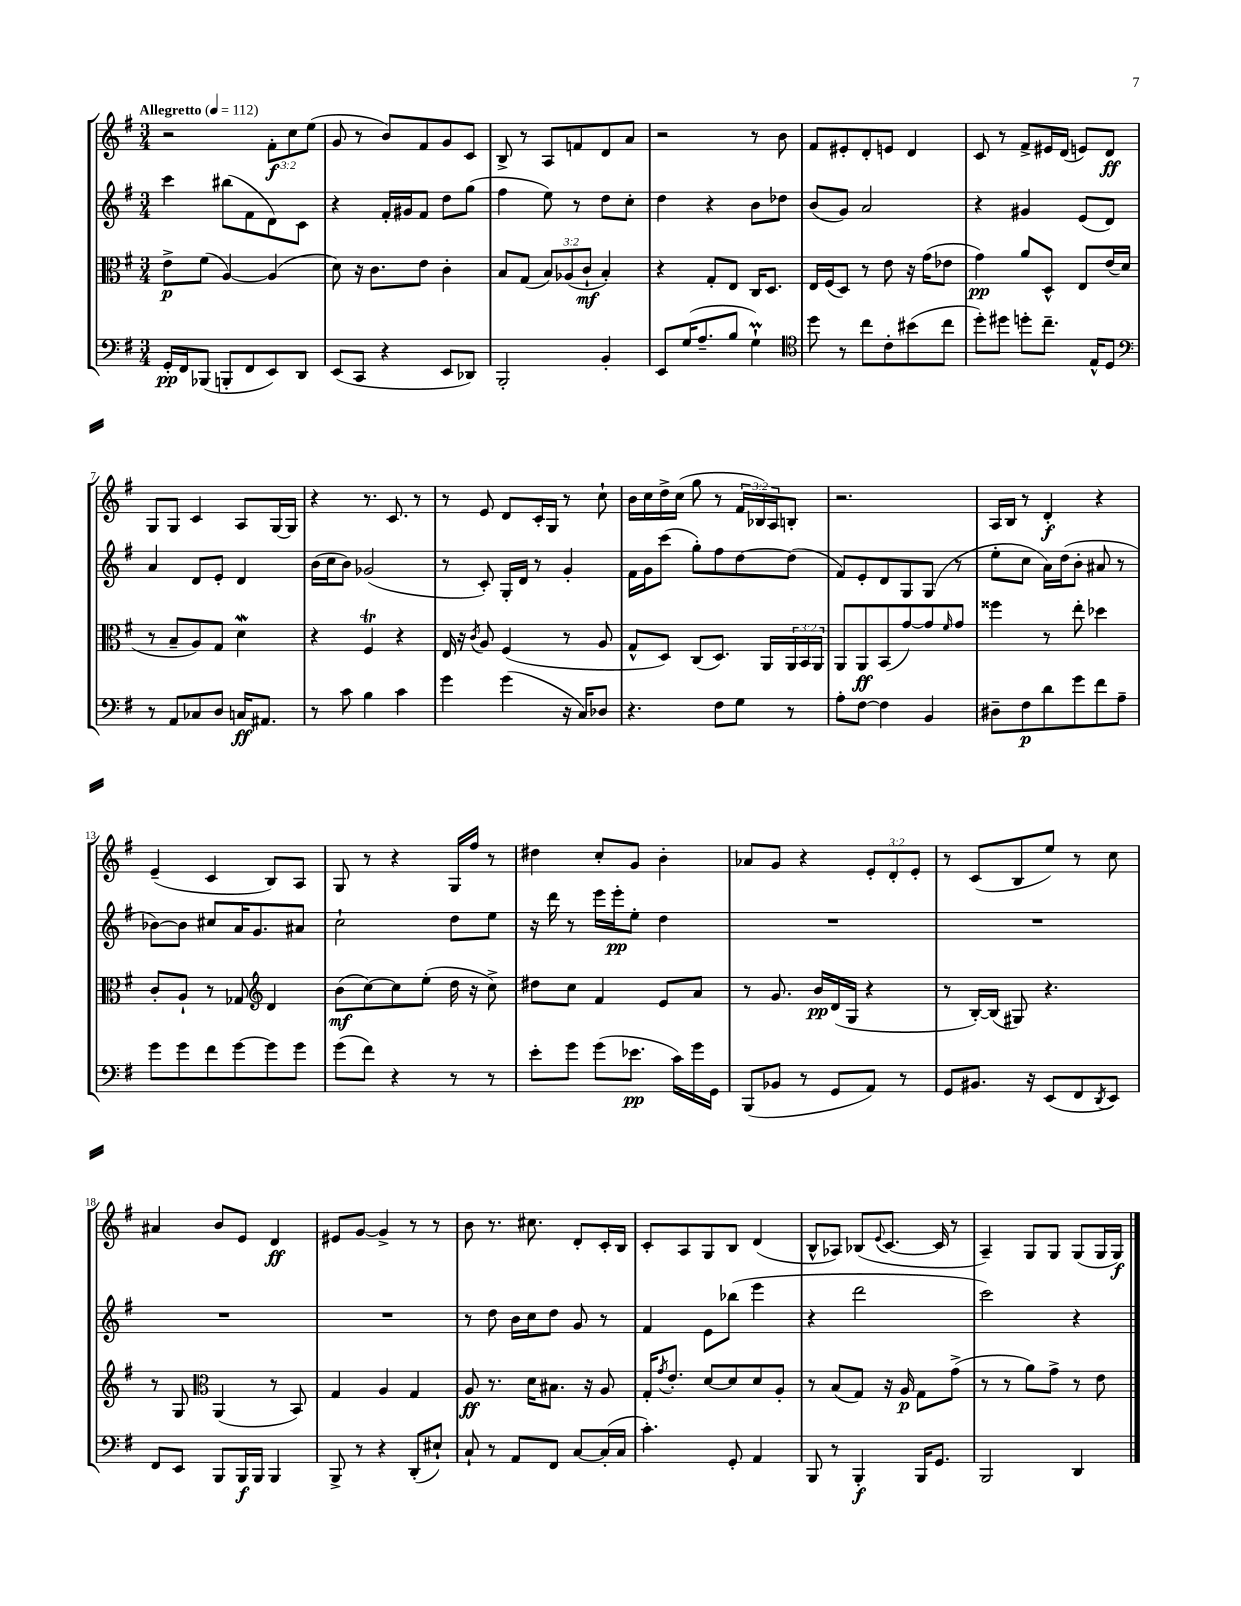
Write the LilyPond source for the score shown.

<<
\new StaffGroup <<
\new Staff = "s0" {
    \clef treble \key g \major \numericTimeSignature \time 3/4 \override Staff.TupletNumber.text = #tuplet-number::calc-fraction-text \tempo "Allegretto" 4 = 112
    r2 \tuplet 3/2 { fis'8-.\f c''8 e''8( } |
    g'8 r8 b'8) fis'8 g'8 c'8 |
    b8-> r8 a8 f'8 d'8 a'8 |
    r2 r8 b'8 |
    fis'8 eis'8-. d'8-. e'8 d'4 |
    c'8 r8 fis'8-> eis'16 d'16( e'8) d'8\ff |
    g8 g8 c'4 a8 g16~ g16 |
    r4 r8. c'8. r8 |
    r8 e'8 d'8 c'16-. g16 r8 c''8-! |
    b'16 c''16 d''16-> c''16( g''8 r8 \tuplet 3/2 { fis'16 bes16) a16 } b8-. |
    r2. |
    a16 b16 r8 d'4-.\f r4 |
    e'4--( c'4 b8) a8 |
    g8 r8 r4 g16 fis''16 r8 |
    dis''4 c''8-. g'8 b'4-. |
    aes'8 g'8 r4 \tuplet 3/2 { e'8-. d'8-. e'8-. } |
    r8 c'8( b8 e''8) r8 c''8 |
    ais'4 b'8 e'8 d'4\ff |
    eis'8 g'8~ g'4-> r8 r8 |
    b'8 r8. cis''8. d'8-. c'16-. b16 |
    c'8-. a8 g8 b8 d'4( |
    b8-^ aes8) bes8( \appoggiatura { e'8 } c'8.~ c'16 r8 |
    a4--) g8 g8 g8( g16 g16\f) \bar "|." |
}
\new Staff = "s1" {
    \clef treble \key g \major \numericTimeSignature \time 3/4
    c'''4 bis''8( fis'8 d'8) c'8 |
    r4 fis'16-. gis'16 fis'8 d''8 g''8( |
    fis''4 e''8) r8 d''8 c''8-. |
    d''4 r4 b'8 des''8 |
    b'8( g'8) a'2 |
    r4 gis'4 e'8( d'8) |
    a'4 d'8 e'8-. d'4 |
    b'16( c''16 b'8) ges'2( |
    r8 c'8-.) g16-. d'16 r8 g'4-. |
    fis'16 g'16 c'''8( g''8-.) fis''8 d''8~ d''8( |
    fis'8) e'8-. d'8 g8 g8( r8 |
    e''8-. c''8 a'16) d''16( b'8-. ais'8 r8 |
    bes'8~) bes'8 cis''8 a'16 g'8. ais'8 |
    c''2-! d''8 e''8 |
    r16 d'''16 r8 e'''16 e'''16-.\pp e''8-. d''4 |
    R2. |
    R2. |
    R2. |
    R2. |
    r8 d''8 b'16 c''16 d''8 g'8 r8 |
    fis'4 e'8 bes''8( e'''4 |
    r4 d'''2 |
    c'''2) r4 \bar "|." |
}
\new Staff = "s2" {
    \clef alto \key g \major \numericTimeSignature \time 3/4 \override Staff.TupletNumber.text = #tuplet-number::calc-fraction-text
    e'8->\p fis'8( a4~) a4( |
    d'8) r16 c'8. e'8 c'4-. |
    b8 g8( \tuplet 3/2 { b8) aes8( c'8-!\mf } b4-.) |
    r4 g8-. e8 c16 d8. |
    e16 fis16( d8) r8 e'8 r16 g'16( ees'8 |
    g'4\pp) a'8 d8-^ e8 e'16( d'16 |
    r8 b8-- a8) g8 d'4\mordent |
    r4 fis4\trill r4 |
    e16 r16 \acciaccatura { c'8 } a8 fis4( r8 a8 |
    g8-^ d8) c8( d8.) a,16 \tuplet 3/2 { a,16 b,16 a,16 } |
    a,8 a,8\ff b,8( g'8~) g'8 \grace { fis'16 } g'8 |
    fisis''4 r8 e''8-. des''4 |
    c'8-. a8-! r8 ges8 \clef treble d'4 |
    b'8\mf( c''8~) c''8 e''8-.( d''16 r16 c''8->) |
    dis''8 c''8 fis'4 e'8 a'8 |
    r8 g'8. b'16\pp d'16( g16 r4 |
    r8 b16~-.) b16( gis8) r4. |
    r8 g8 \clef alto a,4( r8 b,8) |
    g4 a4 g4 |
    a8\ff r8. d'16 bis8. r16 a8 |
    g16-. \acciaccatura { g'8 } e'8.-. d'8~ d'8 d'8 a8-. |
    r8 b8( g8) r16 a16\p g8 g'8->( |
    r8 r8 a'8) g'8-> r8 e'8 \bar "|." |
}
\new Staff = "s3" {
    \clef bass \key g \major \numericTimeSignature \time 3/4
    g,16-.\pp fis,16 bes,,8( b,,8-. fis,8 e,8) d,8 |
    e,8( c,8 r4 e,8 des,8) |
    b,,2-. b,4-. |
    e,8 g16( a8.-- b8 g4-!\prall) |
    \clef tenor d''8 r8 c''8 c'8-. bis'8( c''8 |
    d''8-.) dis''8 d''8-. c''8.-- e16-^ d8 |
    \clef bass r8 a,8 ces8 d8 c16\ff ais,8. |
    r8 c'8 b4 c'4 |
    g'4 g'4( r16 c16) des8 |
    r4. fis8 g8 r8 |
    a8-. fis8~ fis4 b,4 |
    dis8-- fis8\p d'8 g'8 fis'8 a8-- |
    g'8 g'8 fis'8 g'8~ g'8 g'8 |
    g'8( fis'8) r4 r8 r8 |
    e'8-. g'8 g'8( ees'8.\pp c'16) g'16 g,16 |
    b,,8( bes,8 r8 g,8 a,8) r8 |
    g,8 bis,8. r16 e,8( fis,8 \acciaccatura { d,8 } e,8) |
    fis,8 e,8 b,,8 b,,16\f b,,16 b,,4 |
    b,,8-> r8 r4 d,8-.( eis8-!) |
    c8-! r8 a,8 fis,8 c8~ c16-.( c16 |
    c'4.-.) g,8-. a,4 |
    b,,8 r8 b,,4-.\f b,,16 g,8. |
    b,,2 d,4 \bar "|." |
}
>>
>>
